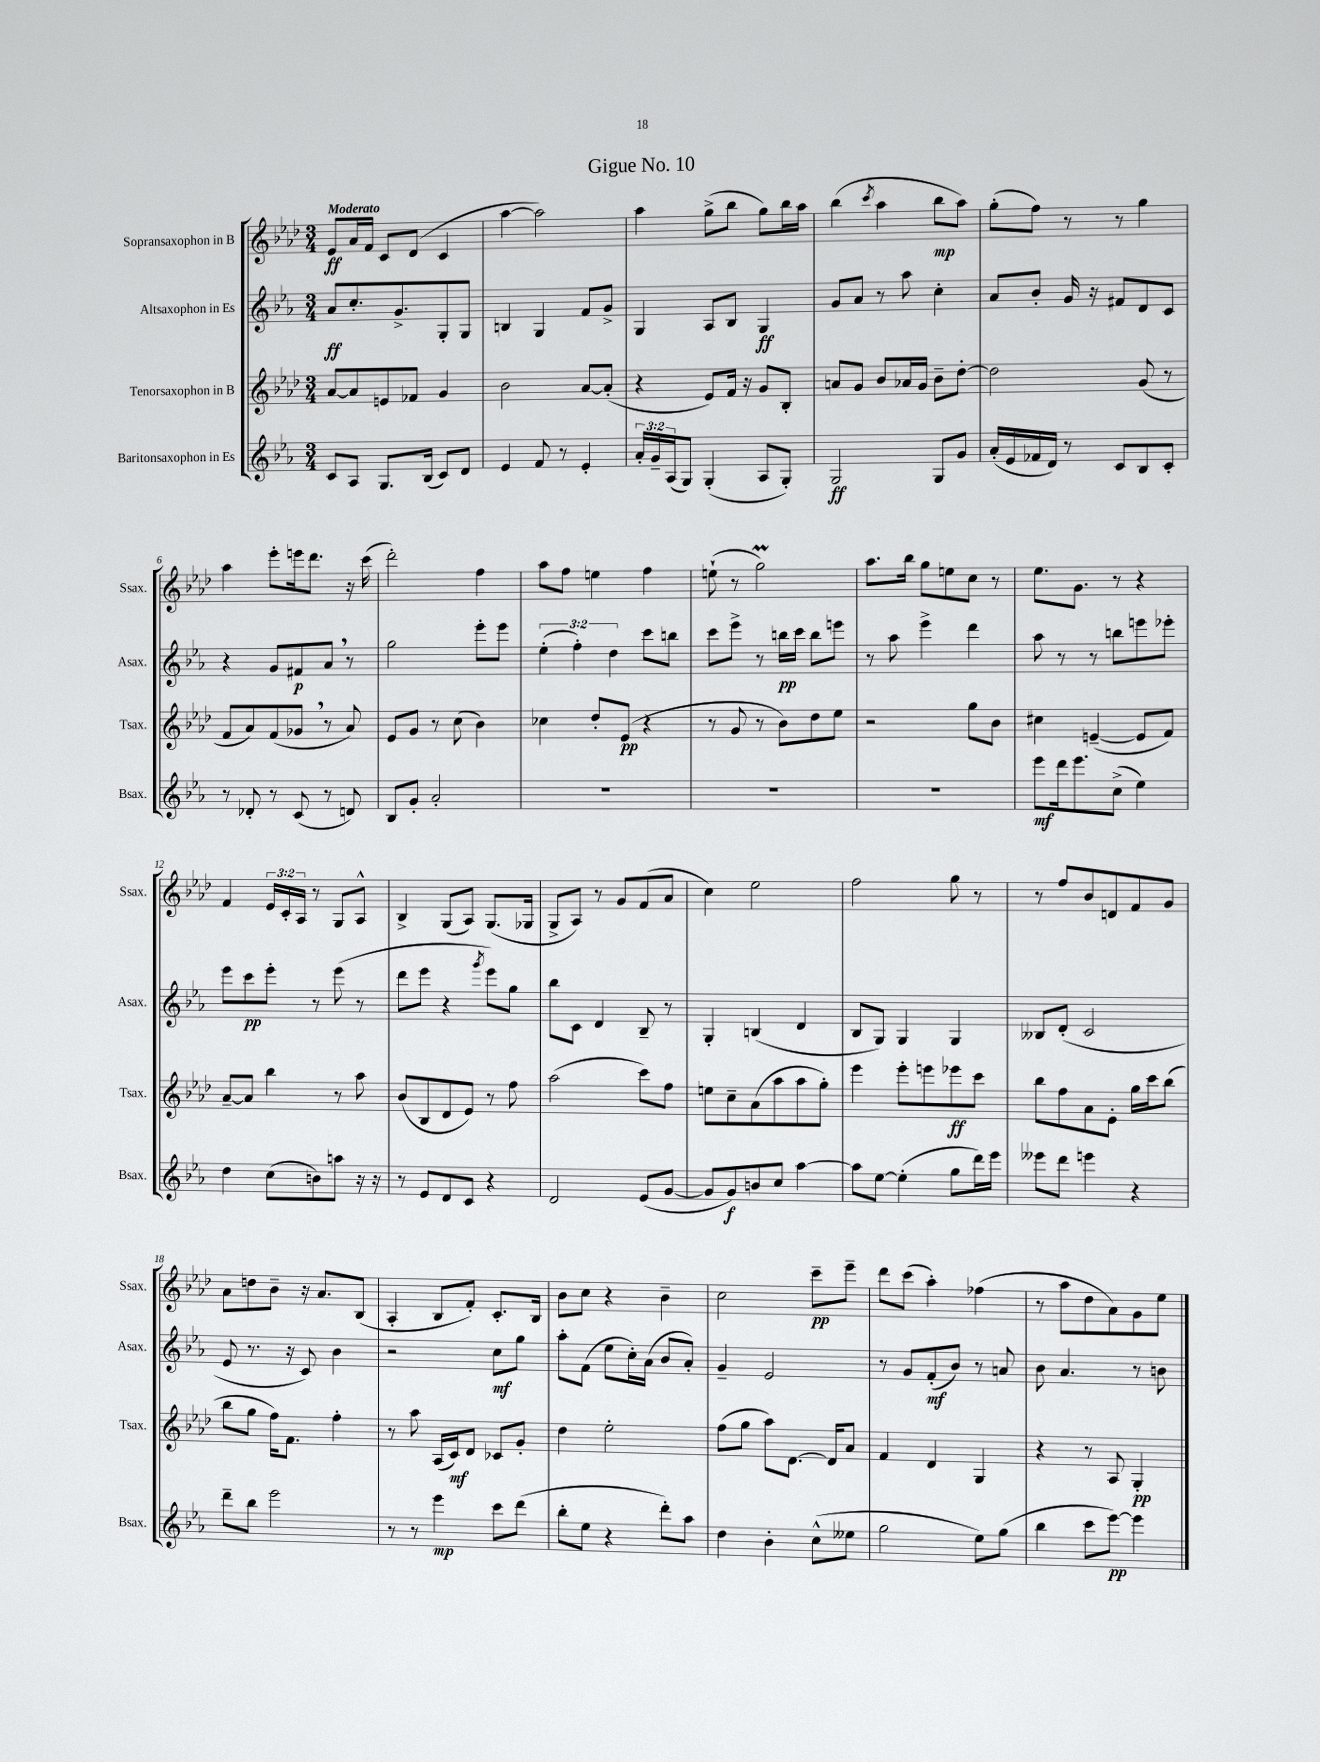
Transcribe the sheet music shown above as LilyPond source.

\header { title = "Gigue No. 10" }
<<
\new StaffGroup <<
\new Staff = "s0" \with { instrumentName = "Sopransaxophon in B" shortInstrumentName = "Ssax." } {
    \clef treble \key aes \major \numericTimeSignature \time 3/4 \override Staff.TupletNumber.text = #tuplet-number::calc-fraction-text \tempo "Moderato"
    ees'8\ff aes'16 f'16 c'8 des'8( c'4 |
    aes''4~ aes''2) |
    aes''4 g''8->( bes''8 g''8) bes''16 aes''16 |
    bes''4( \acciaccatura { c'''8 } aes''4 bes''8\mp aes''8) |
    g''8-.( f''8) r8 r8 g''4 |
    aes''4 ees'''8-. e'''16 des'''8. r16 c'''16( |
    des'''2-.) f''4 |
    aes''8 f''8 e''4 f''4 |
    e''8-!( r8 g''2\prall) |
    aes''8. bes''16 g''8 e''8 c''8 r8 |
    ees''8. g'8. r8 r4 |
    f'4 \tuplet 3/2 { ees'16 c'16-. aes16 } r8 g8 aes8-^ |
    bes4-> g8( aes8) g8.( ges16 |
    g8-> aes8) r8 g'8 f'8( aes'8 |
    c''4) ees''2 |
    f''2 g''8 r8 |
    r8 f''8 bes'8 d'8 f'8 g'8 |
    aes'8 d''8 bes'8-- r16 aes'8. bes8( |
    aes4-. bes8 f'8-.) c'8.-. bes16 |
    bes'8 c''8 r4 bes'4-- |
    c''2 c'''8--\pp ees'''8-- |
    des'''8 c'''8( aes''4-.) fes''4( |
    r8 aes''8 des''8 aes'8) g'8 ees''8 \bar "|." |
}
\new Staff = "s1" \with { instrumentName = "Altsaxophon in Es" shortInstrumentName = "Asax." } {
    \clef treble \key ees \major \numericTimeSignature \time 3/4 \override Staff.TupletNumber.text = #tuplet-number::calc-fraction-text
    aes'8\ff c''8.-. g'8.-> g8-. g8 |
    b4 g4 f'8 g'8-> |
    g4 aes8 bes8 g4\ff |
    g'8 aes'8 r8 aes''8 c''4-. |
    aes'8 bes'8-. g'16 r16 fis'8 d'8 c'8 |
    r4 g'8 fis'8\p aes'8 \breathe r8 |
    g''2 ees'''8-. ees'''8 |
    \tuplet 3/2 { ees''4-.( f''4-.) d''4 } c'''8 b''8 |
    c'''8 ees'''8-> r8 b''16\pp c'''16 b''8 e'''8 |
    r8 aes''8 ees'''4-> d'''4 |
    aes''8 r8 r8 b''8 e'''8 ees'''8-. |
    ees'''8 c'''8\pp ees'''8-. r8 ees'''8( r8 |
    d'''8 ees'''8 r4 \acciaccatura { g'''8 } ees'''8) g''8 |
    bes''8 c'8 d'4 bes8-- r8 |
    g4-. b4( d'4 |
    bes8 g8) g4 g4 |
    beses8 d'8-.( c'2 |
    ees'8 r8. r16 c'8) bes'4 |
    r2 c''8\mf g''8 |
    aes''8-. f'8( ees''8 c''16-.) aes'16( bes'8 aes'8-.) |
    g'4-- ees'2 |
    r8 g'8 f'8-.\mf( bes'8) r8 a'8 |
    bes'8 aes'4. r8 b'8 \bar "|." |
}
\new Staff = "s2" \with { instrumentName = "Tenorsaxophon in B" shortInstrumentName = "Tsax." } {
    \clef treble \key aes \major \numericTimeSignature \time 3/4
    aes'8~ aes'8 e'8 fes'8 g'4 |
    bes'2 aes'8~ aes'8-.( |
    r4 ees'8) f'16 r16 g'8 bes8-. |
    a'8 g'8 bes'8 aes'16 g'16 bes'8-- des''8~-. |
    des''2 g'8( r8 |
    f'8 aes'8) f'8( ges'8 \breathe r8 aes'8) |
    ees'8 g'8 r8 c''8( bes'4) |
    ces''4 des''8-. ees'8\pp( r4 |
    r8 g'8 r8 bes'8) des''8 ees''8 |
    r2 g''8 bes'8 |
    cis''4 e'4~--( e'8 f'8) |
    aes'8~-- aes'8 bes''4 r8 aes''8 |
    bes'8( bes8 des'8 ees'8) r8 f''8 |
    aes''2( c'''8) f''8 |
    e''8 c''8-- aes'8( aes''8 aes''8 g''8-.) |
    ees'''4 ees'''8-. e'''8 ees'''8\ff c'''8 |
    bes''8 f''8 aes'8 ees'8-. g''16 c'''16 bes''8( |
    bes''8 g''8 f''16) f'8. f''4-. |
    r8 aes''8 aes16( c'16\mf) des'8 ces'8 g'8-. |
    des''4 ees''2-. |
    f''8( g''8 aes''8) des'8.~ des'16 aes'8 |
    f'4 des'4 g4 |
    r4 r8 aes8 g4-.\pp \bar "|." |
}
\new Staff = "s3" \with { instrumentName = "Baritonsaxophon in Es" shortInstrumentName = "Bsax." } {
    \clef treble \key ees \major \numericTimeSignature \time 3/4 \override Staff.TupletNumber.text = #tuplet-number::calc-fraction-text
    c'8 aes8 g8. bes16( c'8) d'8 |
    ees'4 f'8 r8 ees'4-. |
    \tuplet 3/2 { aes'16-. g'16-- aes16( } g8) g4-.( aes8 g8-.) |
    g2\ff g8 g'8 |
    aes'16-.( ees'16 fes'16 d'16) r8 c'8 bes8 c'8-. |
    r8 des'8-. r8 c'8( r8 d'8) |
    bes8 g'8-. aes'2-. |
    R2. |
    R2. |
    R2. |
    ees'''8\mf d'''16 ees'''8. c''8->( ees''4) |
    d''4 c''8( b'8) a''8 r16 r16 |
    r8 ees'8 d'8 c'8 r4 |
    d'2 ees'8( g'8~ |
    g'8 g'8\f) b'8 c''8 aes''4~ |
    aes''8 ees''8~ ees''4-.( g''8 d'''16) ees'''16 |
    eeses'''8 d'''8 e'''4 r4 |
    d'''8-- bes''8 ees'''2 |
    r8 r8 ees'''4\mp c'''8 d'''8( |
    bes''8-. ees''8 r4 d'''8-.) aes''8 |
    d''4 bes'4-. c''8-^( eeses''8 |
    g''2 ees''8) g''8( |
    bes''4 c'''8 ees'''8~\pp) ees'''4 \bar "|." |
}
>>
>>
